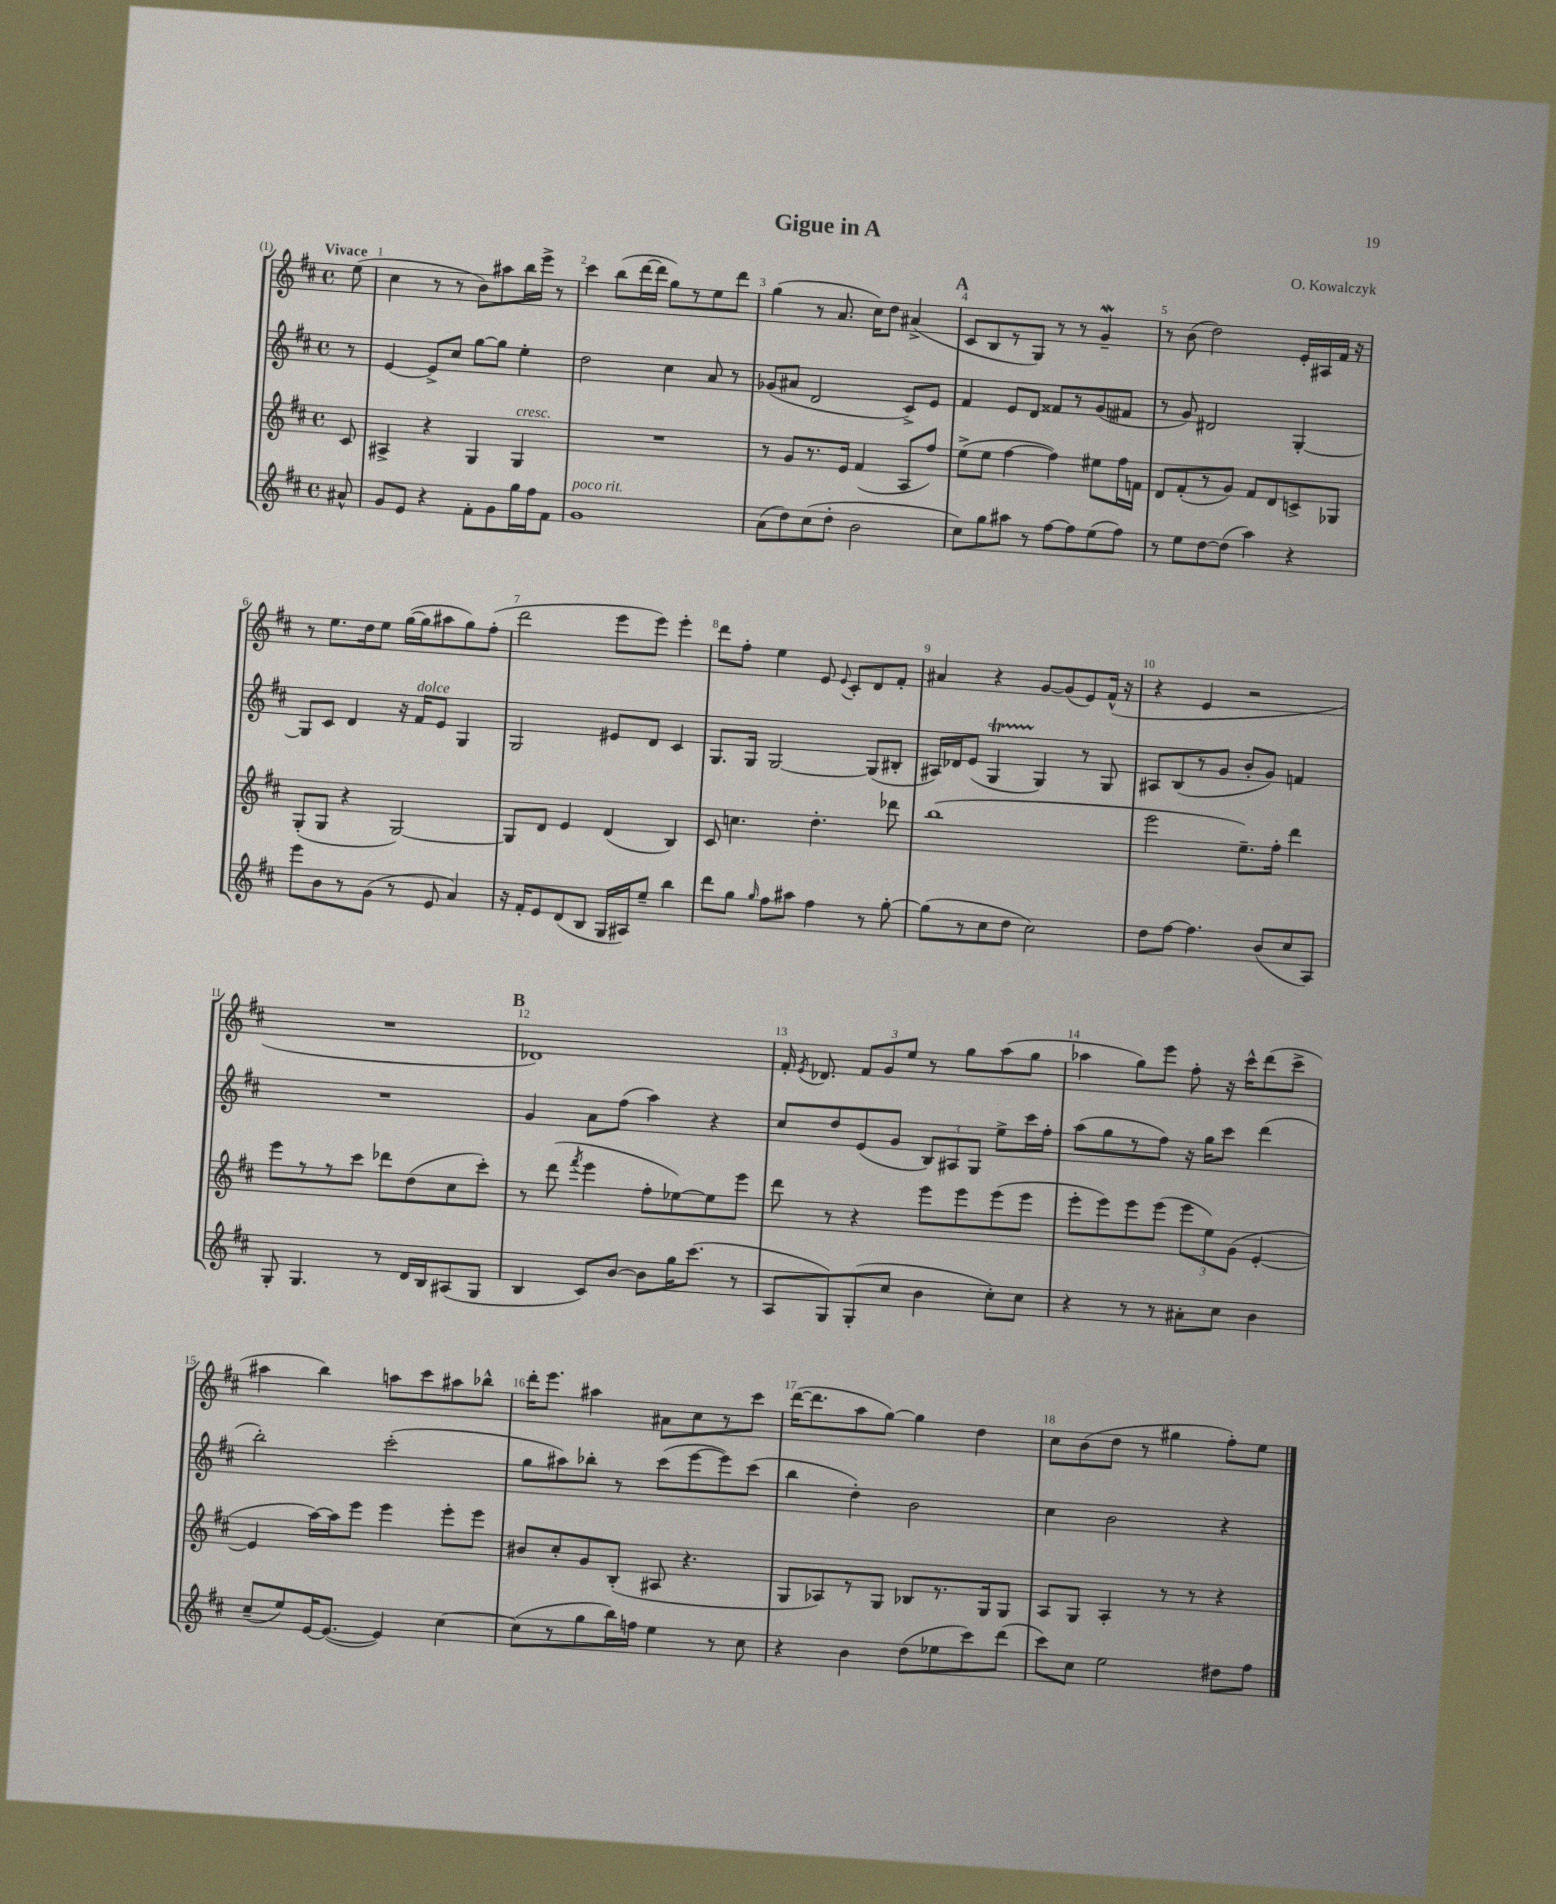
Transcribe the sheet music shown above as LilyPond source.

\header { title = "Gigue in A" composer = "O. Kowalczyk" }
<<
\new StaffGroup <<
\new Staff = "s0" {
    \clef treble \key d \major \defaultTimeSignature \time 4/4 \partial 8 \tempo "Vivace"
    \autoBeamOff e''8( |
    cis''4 r8 r8 b'8[) ais''8 b''16 e'''16]-> r8 |
    cis'''4 b''8[( d'''16~ d'''16] g''8[) r8 e''8 d'''8] |
    g''4( r8 a'8. cis''16[) d''8] ais'4->( |
    \mark \markup { \bold "A" } cis'8[ b8 r8 g8]) r8 r8 g'4--\mordent |
    r8 b'8( d''2) e'16[-. ais16 fis'16] r16 |
    r8 e''8.[ d''16 e''8] g''16[~( g''16 ais''8 g''8) fis''8]-.( |
    d'''2 e'''8[ e'''8]) e'''4-. |
    d'''8[ fis''8]-. e''4 e'8 \appoggiatura { e'8 } cis'8[-. d'8 fis'8]-. |
    ais'4 r4 g'8[~ g'8( e'8) fis'16]-^( r16 |
    r4 e'4 r2 |
    R1 |
    \mark \markup { \bold "B" } des'1) |
    fis'16-. \acciaccatura { e'8 } des'8. \tuplet 3/2 { fis'8[ g'8 e''8] } r8 g''8[ a''8( g''8] |
    aes''4 g''8[) e'''8] fis''8-. r16 cis'''16[-^ d'''8( cis'''8]-> |
    ais''4 b''4) a''8[ cis'''8 ais''8 bes''8]-^ |
    d'''16[-. e'''8.] ais''4 ais'8[ cis''8 r8 cis'''8] |
    d'''16[~( d'''8. a''8 g''8]~) g''4 d''4 |
    cis''8[ b'8( d''8] r8 gis''4 fis''8[-.) e''8] \bar "|." |
}
\new Staff = "s1" {
    \clef treble \key d \major \defaultTimeSignature \time 4/4 \partial 8
    \autoBeamOff r8 |
    e'4~ e'8[-> cis''8] g''8[~ g''8] e''4-. |
    d''2 cis''4 a'8 r8 |
    ges'8[( ais'8] d'2 cis'8[->) e'8] |
    \mark \markup { \bold "A" } fis'4 e'8[ d'8] fisis'8[ r8 g'8( fis'8] |
    r8 g'8) dis'2 g4~-. |
    g8[ cis'8] d'4 r16 fis'16[^\markup { \italic "dolce" } e'8] g4 |
    g2 eis'8[ d'8] cis'4 |
    g8.[ g16] g2~ g8[( bis8]-. |
    ais16[) des'16 e'8]( g4\startTrillSpan g4\stopTrillSpan) r8 g8 |
    ais8[ b8( r8 g'8] b'8[-. g'8]) f'4 |
    R1 |
    \mark \markup { \bold "B" } g'4 a'8[ fis''8]( a''4) r4 |
    cis''8[ d''8 e'8( g'8] \tuplet 3/2 { b8[) ais8 g8] } e''8[-> cis'''16 fis''16]-. |
    a''8[( g''8 r8 fis''8]) r16 g''16[ cis'''8] d'''4( |
    b''2-.) cis'''2-.( |
    g''8[ ais''8) bes''8]-. r8 cis'''8[( e'''8~ e'''8) cis'''8]( |
    b''4 d''4-.) b'2 |
    cis''4 b'2 r4 \bar "|." |
}
\new Staff = "s2" {
    \clef treble \key d \major \defaultTimeSignature \time 4/4 \partial 8
    \autoBeamOff cis'8 |
    ais4-> r4 g4 g4^\markup { \italic "cresc." } |
    R1 |
    r8 g'8[ r8. e'16] fis'4( a8[ fis''8]) |
    \mark \markup { \bold "A" } e''8[->( e''8] fis''4~ fis''4) eis''8[ fis''16 f'16] |
    d'8[ fis'8-.( r8 g'8]) fis'8[ d'8 c'8-> ges8] |
    g8[-.( g8] r4 g2~) |
    g8[ d'8] e'4 d'4( b4) |
    cis'8 c''4. d''4.-. des'''8 |
    b''1( |
    e'''2 e''8.[--) fis''16]-. d'''4 |
    e'''8[ r8 r8 cis'''8] des'''8[ d''8( cis''8 cis'''8]-.) |
    \mark \markup { \bold "B" } r8 d'''8( \acciaccatura { fis'''8 } e'''4 fis''8[-. ees''8~) ees''8 e'''8] |
    d'''8 r8 r4 e'''8[ e'''8 e'''8( e'''8] |
    e'''8[-. e'''8) e'''8 e'''8]( \tuplet 3/2 { e'''8[ e''8) g'8]( } e'4~-. |
    e'4 a''16[~) a''16 e'''8] e'''4 e'''8[-. e'''8] |
    bis'8[ cis''8-. g'8 b8]-.( ais8 r4. |
    g8[ aes8) r8 g8] bes8[ r8. g16 g8] |
    a8[ g8] a4-. r8 r8 r4 \bar "|." |
}
\new Staff = "s3" {
    \clef treble \key d \major \defaultTimeSignature \time 4/4 \partial 8
    \autoBeamOff ais'8-^ |
    g'8[ e'8] r4 fis'8[-. g'8 g''16 fis''16 fis'8] |
    g'1^\markup { \italic "poco rit." } |
    a'8[( d''8) cis''8( d''8]-. b'2 |
    \mark \markup { \bold "A" } cis''8[) g''8 ais''8] r8 fis''8[~ fis''8 e''8( fis''8]) |
    r8 e''8[ d''8~ d''8]( a''4) r4 |
    e'''8[ b'8 r8 g'8]( r8 e'8 a'4) |
    r16 fis'16[-. e'8 d'8( b8] g16[ ais16) e''8]-- b''4 |
    d'''8[ g''8] \grace { g''16 } fis''8[ ais''8] fis''4 r8 g''8~-. |
    g''8[( r8 cis''8 d''8] cis''2) |
    d''8[ fis''8]~ fis''4. b'8[( cis''8 a8]) |
    g8-. g4. r8 d'16[ b16 ais8( g8] |
    \mark \markup { \bold "B" } b4 cis'8[) b'8]~ b'8[ g''16 cis'''8.]( r8 |
    a8[ g8) g8-.( cis''8] b'4 cis''8[-.) cis''8] |
    r4 r8 r8 ais'8[-. cis''8] b'4 |
    cis''8[--( e''8) e'16~ e'8.]~( e'4) cis''4~ |
    cis''8[( r8 g''8 b''16) f''16] e''4 r8 cis''8 |
    r4 b'4 d''8[( ees''8 cis'''8) d'''8]( |
    cis'''8[) cis''8] e''2 dis''8[ fis''8] \bar "|." |
}
>>
>>
\layout { \context { \Score \override BarNumber.break-visibility = ##(#f #t #t) barNumberVisibility = #all-bar-numbers-visible } }
